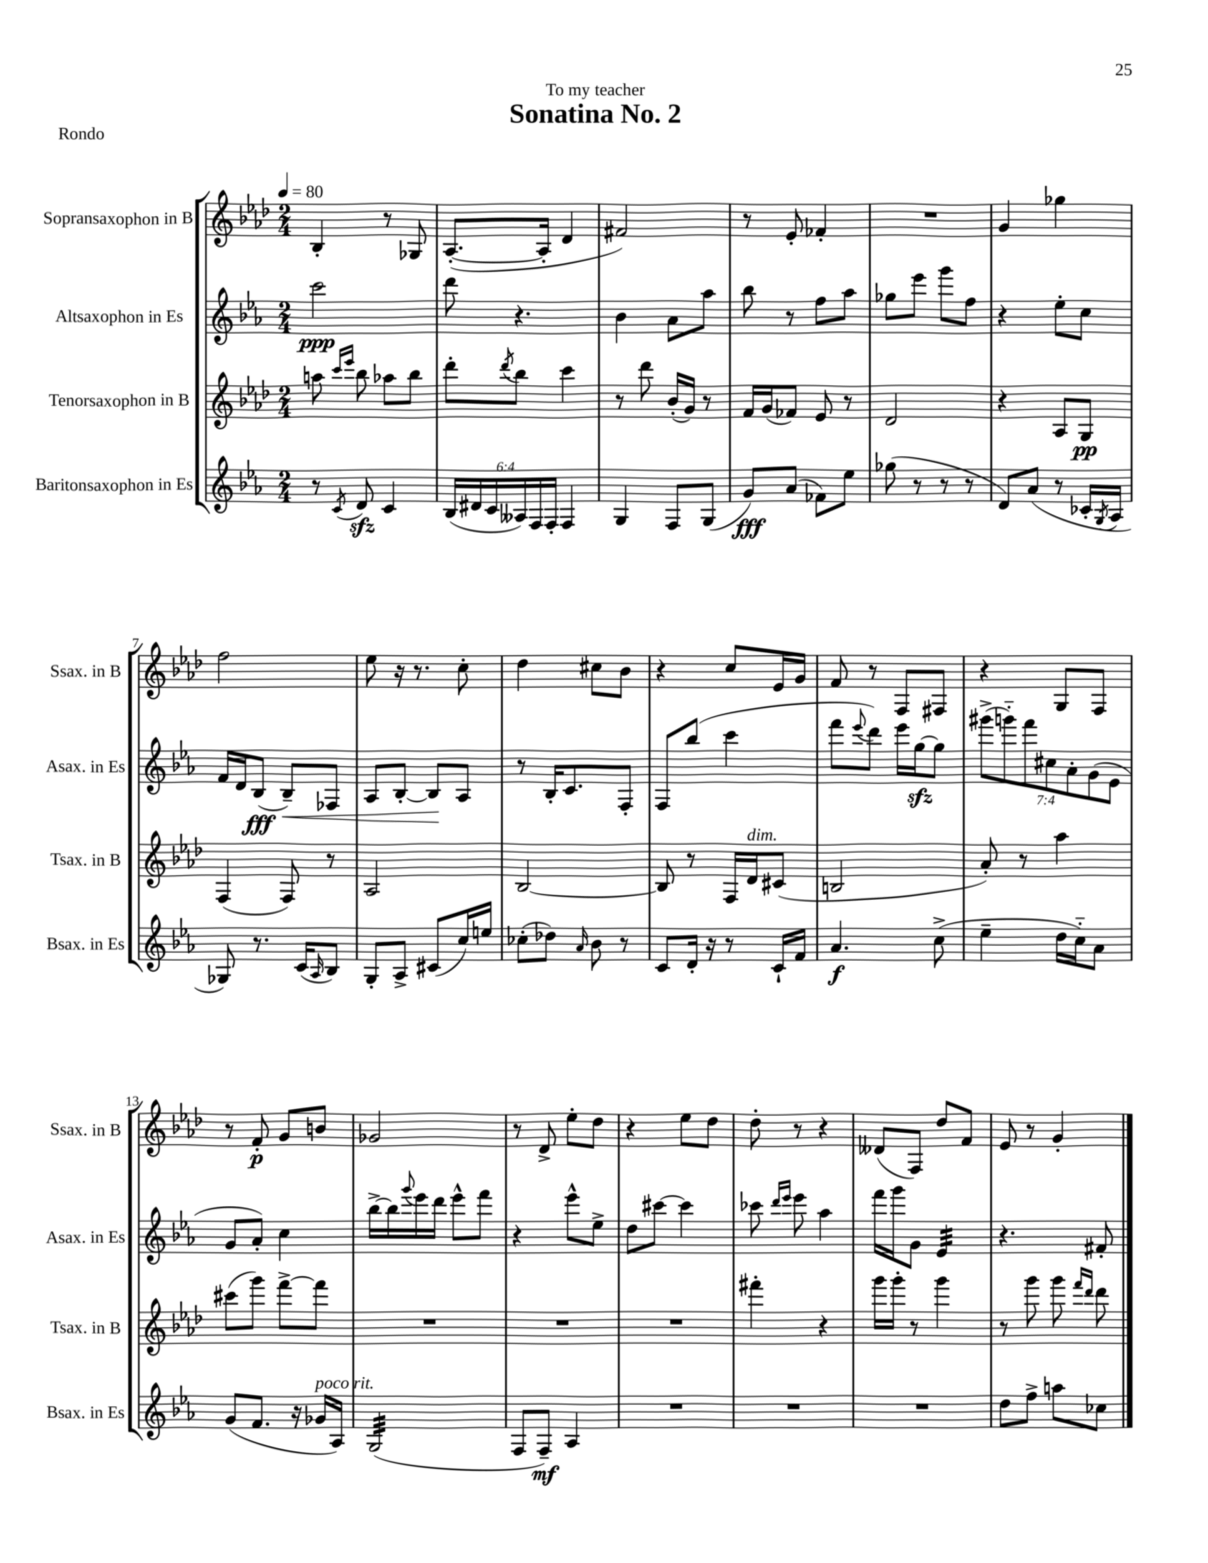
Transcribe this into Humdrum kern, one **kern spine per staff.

**kern	**kern	**kern	**kern
*staff4	*staff3	*staff2	*staff1
*clefG2	*clefG2	*clefG2	*clefG2
*k[b-e-a-]	*k[b-e-a-d-]	*k[b-e-a-]	*k[b-e-a-d-]
*M2/4	*M2/4	*M2/4	*M2/4
*MM80	*MM80	*MM80	*MM80
8r	8aa	2ccc	4B-'
.	16qqccc	.	.
8qc	16qqeee-	.	.
8d	8bb-	.	.
4c	8aa-	.	8r
.	8bb-	.	8G-
=	=	=	=
(24B-	8ddd-'	8ddd	([8.A-'
24d#	.	.	.
24c	.	.	.
.	8qddd-	.	.
24A--)	8bb-	4.r	.
24F	.	.	.
.	.	.	16A-']
24F'	.	.	.
4F	4ccc	.	4d-
=	=	=	=
4G	8r	4b-	2f#)
.	8ddd-	.	.
8F	(16b-'	8a-	.
.	16g)	.	.
(8G	8r	8aa-	.
=	=	=	=
8g)	16f	8bb-	8r
.	(16g	.	.
(8a-	8f-)	8r	8e-'
8f-)	8e-	8ff	4f-'
8ee-	8r	8aa-	.
=	=	=	=
(8gg-	2d-	8gg-	2r
8r	.	8eee-	.
8r	.	8ggg	.
8r	.	8ff	.
=	=	=	=
8d)	4r	4r	4g
(8a-	.	.	.
8r	8A-	8ee-'	4gg-
16c-'	8G	8cc	.
8qG	.	.	.
16A-	.	.	.
=	=	=	=
8G-)	(4F	16f	2ff
.	.	16d	.
8.r	.	(8B-	.
.	8F)	8B-~)	.
(16c	.	.	.
16qqA-	.	.	.
8B-)	8r	8F-	.
=	=	=	=
8G'	2A-	8A-	8ee-
8A-^	.	[8B-'	16r
.	.	.	8.r
(8c#	.	8B-]	.
16cc)	.	8A-	8cc'
16ee	.	.	.
=	=	=	=
(8cc-'	[2B-	8r	4dd-
8dd-)	.	16B-'	.
.	.	8.c	.
16qqa-	.	.	.
8b-	.	.	8cc#
8r	.	8F'	8b-
=	=	=	=
8c	8B-]	8F	4r
16d'	8r	(8bb-	.
16r	.	.	.
8r	16F	4ccc	8cc
.	16d-	.	.
16c`	(8c#	.	16e-
16f	.	.	16g
=	=	=	=
4.a-	2B	8fff	8f
.	.	8qqeee-	.
.	.	8ddd)	8r
.	.	16eee-	8F
.	.	[16gg	.
(8cc^	.	8gg]	8F#
=	=	=	=
4ee-~	8a-')	(14ggg#^	4r
.	.	14ggg'~)	.
.	8r	.	.
.	.	14fff	.
.	.	14cc#	.
16dd	4aa-	.	8G
.	.	14a-'	.
16cc'~)	.	.	.
.	.	(14g	.
8a-	.	.	8F
.	.	14e-	.
=	=	=	=
(8g	(8ccc#	8g	8r
8.f	8ggg)	8a-')	8f'
.	[8fff^	4cc	8g
16r	.	.	.
16g-	8fff]	.	8b
16A-)	.	.	.
=	=	=	=
(2G	2r	[16bb-^	2g-
.	.	16bb-]	.
.	.	8qqggg	.
.	.	16eee-	.
.	.	16ddd	.
.	.	8eee-^^	.
.	.	8fff	.
=	=	=	=
8F	2r	4r	8r
8F~)	.	.	8d-^
4A-	.	8eee-^^	8ee-'
.	.	8ee-^	8dd-
=	=	=	=
2r	2r	8dd	4r
.	.	[8ccc#	.
.	.	4ccc#]	8ee-
.	.	.	8dd-
=	=	=	=
2r	4fff#'	8ccc-	8dd-'
.	.	16qqddd	.
.	.	16qqeee-	.
.	.	8eee-	8r
.	4r	4aa-	4r
=	=	=	=
2r	16ggg	16fff	(8d--
.	16ggg'	16ggg	.
.	8r	8g	8F)
.	4ggg	4e-	8dd-
.	.	.	8f
=	=	=	=
8dd	8r	4.r	8e-
8ff^	8ggg	.	8r
8aa	8ggg	.	4g'
.	16qqfff	.	.
.	16qqddd-	.	.
8cc-	8ddd-	8f#'	.
==	==	==	==
*-	*-	*-	*-
